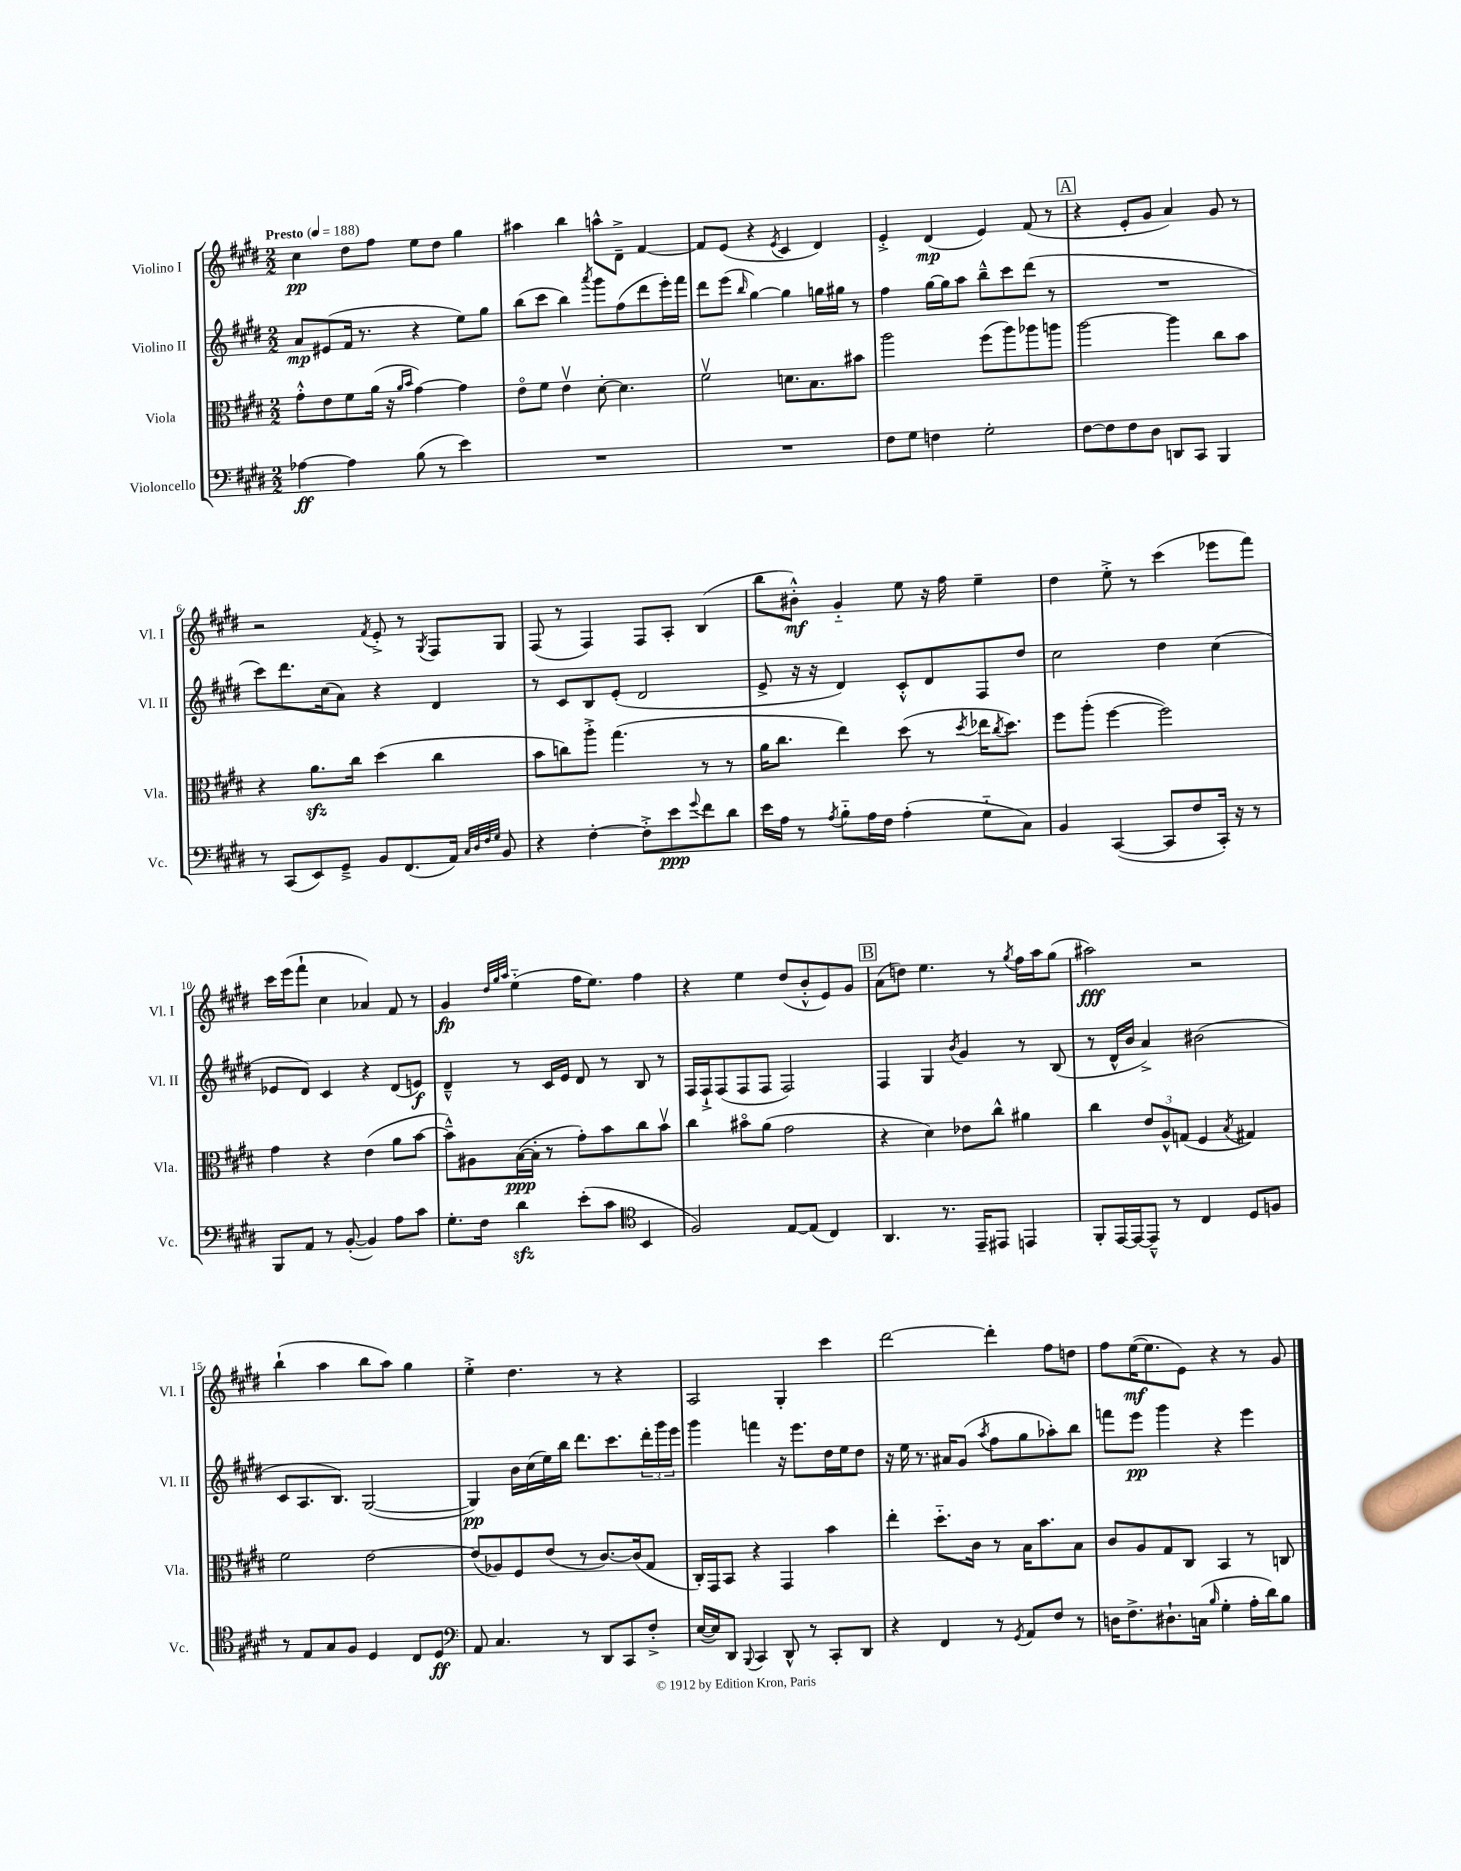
<<
\new StaffGroup <<
\new Staff = "s0" \with { instrumentName = "Violino I" shortInstrumentName = "Vl. I" } {
    \clef treble \key e \major \numericTimeSignature \time 2/2 \tempo "Presto" 4 = 188
    cis''4\pp dis''8 fis''8 e''8 dis''8 gis''4 |
    ais''4 b''4 a''8-^ dis'8---> fis'4~ |
    fis'8 e'8( r4 \acciaccatura { e'8 } cis'4 dis'4) |
    e'4-.-> dis'4\mp( e'4) fis'8( r8 |
    \mark \markup { \box "A" } r4 e'8-. gis'8 a'4) gis'8 r8 |
    r2 \acciaccatura { fis'8 } e'8-.-> r8 \acciaccatura { gis8 } fis8 gis8 |
    fis8( r8 fis4) fis8 a8-. b4( |
    b''8 bis'8-.-^\mf) gis'4-_ e''8 r16 fis''16 e''4-- |
    dis''4 e''8-.-> r8 cis'''4( ees'''8 fis'''8) |
    cis'''16 e'''16( fis'''8-! cis''4 aes'4) fis'8 r8 |
    gis'4\fp \grace { dis''32 gis''32 a''32 } e''4-_( fis''16 e''8.) fis''4 |
    r4 e''4 dis''8( b'8-.-^ e'8) gis'8 |
    \mark \markup { \box "B" } a'8( d''8) e''4. r8 \acciaccatura { gis''8 } fis''16 a''16 gis''8( |
    ais''2\fff) r2 |
    b''4-!( a''4 b''8 a''8) gis''4 |
    e''4-.-> dis''4. r8 r4 |
    a2 gis4-. cis'''4 |
    dis'''2~ dis'''4-. fis''8 d''8 |
    fis''8 e''16~\mf( e''8. e'8) r4 r8 gis'8 \bar "|." |
}
\new Staff = "s1" \with { instrumentName = "Violino II" shortInstrumentName = "Vl. II" } {
    \clef treble \key e \major \numericTimeSignature \time 2/2
    a'8\mp eis'8( fis'16 r8. r4 e''8) gis''8 |
    b''8( cis'''8 b''4) \acciaccatura { a'''8 } gis'''8 fis''8( dis'''8 e'''16-.) fis'''16 |
    dis'''8 e'''8( \grace { b''16 } gis''4~) gis''4 g''16 gis''16 r8 |
    fis''4 gis''16~ gis''16 a''8 b''8---^ cis'''8 dis'''8( r8 |
    \mark \markup { \box "A" } R1 |
    cis'''8) dis'''8. cis''16( a'8) r4 dis'4 |
    r8 cis'8 b8 e'8-.( dis'2 |
    e'8-> r16 r16 dis'4) cis'8-.-^ dis'8 fis8 dis''8 |
    cis''2 dis''4 cis''4( |
    ees'8 dis'8) cis'4 r4 dis'8( e'8\f) |
    dis'4---^ r8 cis'16 e'16 dis'8 r8 b8 r8 |
    fis16 fis16-!-> fis8( fis8 fis8 fis2) |
    \mark \markup { \box "B" } fis4 gis4 \acciaccatura { b'8 } gis'4 r8 b8( |
    r8 dis'16-^ b'16 a'4->) bis'2( |
    cis'8 a8. b8.) gis2~( |
    gis4\pp) b'16 cis''16( e''16) b''16 dis'''8. cis'''8. \tuplet 3/2 { dis'''16-. gis'''16 e'''16 } |
    gis'''4 f'''4 r16 e'''8. dis''16 e''16 dis''8 |
    r16 e''16 r8. ais'16 gis'8( \acciaccatura { a''8 } fis''8 gis''8 aes''8-.) b''8 |
    f'''8 e'''8\pp gis'''4 r4 e'''4 \bar "|." |
}
\new Staff = "s2" \with { instrumentName = "Viola" shortInstrumentName = "Vla." } {
    \clef alto \key e \major \numericTimeSignature \time 2/2
    gis'8-.-^ e'8 fis'8 a'16( r16 \grace { a'16 b'16 } gis'4~) gis'4 |
    e'8\flageolet fis'8 e'4\upbow dis'8~-. dis'4. |
    fis'2\upbow d'8. b8. bis'8 |
    a''2 fis''8( a''8) aes''8 a''8 |
    \mark \markup { \box "A" } a''2~ a''4 cis''8 b'8 |
    r4 a'8.\sfz cis''16 dis''4( cis''4 |
    b'8 c''8) a''8-.-> gis''4.( r8 r8 |
    a'16 cis''8. e''4) dis''8( r8 \acciaccatura { dis''8 } ees''16 \acciaccatura { cis''8 } dis''8.) |
    fis''8 a''8-.( fis''4~ fis''2) |
    gis'4 r4 e'4( a'8 b'8~ |
    b'8---^) ais8 b16~\ppp( b16-. r8 gis'8-.) b'8 cis''8 b'8\upbow |
    cis''4 bis'8\flageolet a'8( gis'2 |
    \mark \markup { \box "B" } r4 dis'4) ees'8 cis''8-^ ais'4 |
    cis''4 \tuplet 3/2 { e'8 a8-^ g8( } fis4 \acciaccatura { b8 } gis4) |
    fis'2 e'2~ |
    e'8( aes8) fis8 e'8( r8 cis'8.~) cis'16( gis8 |
    cis16-.) gis,16 b,8 r4 gis,4 b'4 |
    e''4-. dis''8.-_ cis'16 r8 b16 b'8. b8 |
    cis'8 a8 gis8 cis8 b,4 r8 c8 \bar "|." |
}
\new Staff = "s3" \with { instrumentName = "Violoncello" shortInstrumentName = "Vc." } {
    \clef bass \key e \major \numericTimeSignature \time 2/2
    aes4~\ff aes4 b8( r8 e'4) |
    R1 |
    R1 |
    fis8 gis8 f4 gis2-. |
    \mark \markup { \box "A" } fis8~ fis8 fis8 dis8 d,8 cis,8 b,,4 |
    r8 cis,8( e,8) gis,8---> b,8 fis,8.( a,16) \grace { cis32 dis32 fis32 gis32 } b,8 |
    r4 fis4~-. fis8-.-> e'8\ppp \appoggiatura { gis'8 } fis'8 dis'8 |
    e'16 a16 r8 \acciaccatura { a8 } b8-_ a16 fis16 a4-.( gis8-_ cis8) |
    b,4 cis,4~( cis,8 fis8 cis,16-.) r16 r8 |
    b,,8 a,8 r8 b,8~-.( b,4) a8 cis'8 |
    gis8.-. fis16 dis'4\sfz e'8-.( cis'8 \clef tenor b,4 |
    fis2) e8~ e8( cis4) |
    \mark \markup { \box "B" } a,4. r8. e,16-- eis,8 e,4 |
    fis,8-. e,16~ e,16~ e,8---^ r8 cis4 dis8 f8 |
    r8 e8 gis8 fis8 dis4 cis8 dis8\ff |
    \clef bass a,8 cis4. r8 dis,8 cis,8 fis8-.-> |
    e16~( e16) dis,8 \appoggiatura { b,,8 } cis,4 dis,8-^ r8 cis,8-. dis,8 |
    r4 fis,4 r8 \acciaccatura { gis,8 } a,8 fis8 r8 |
    d16 fis8.-> dis8.-! c16( \grace { b16 } gis4-. a16-. dis'16) b8 \bar "|." |
}
>>
>>
